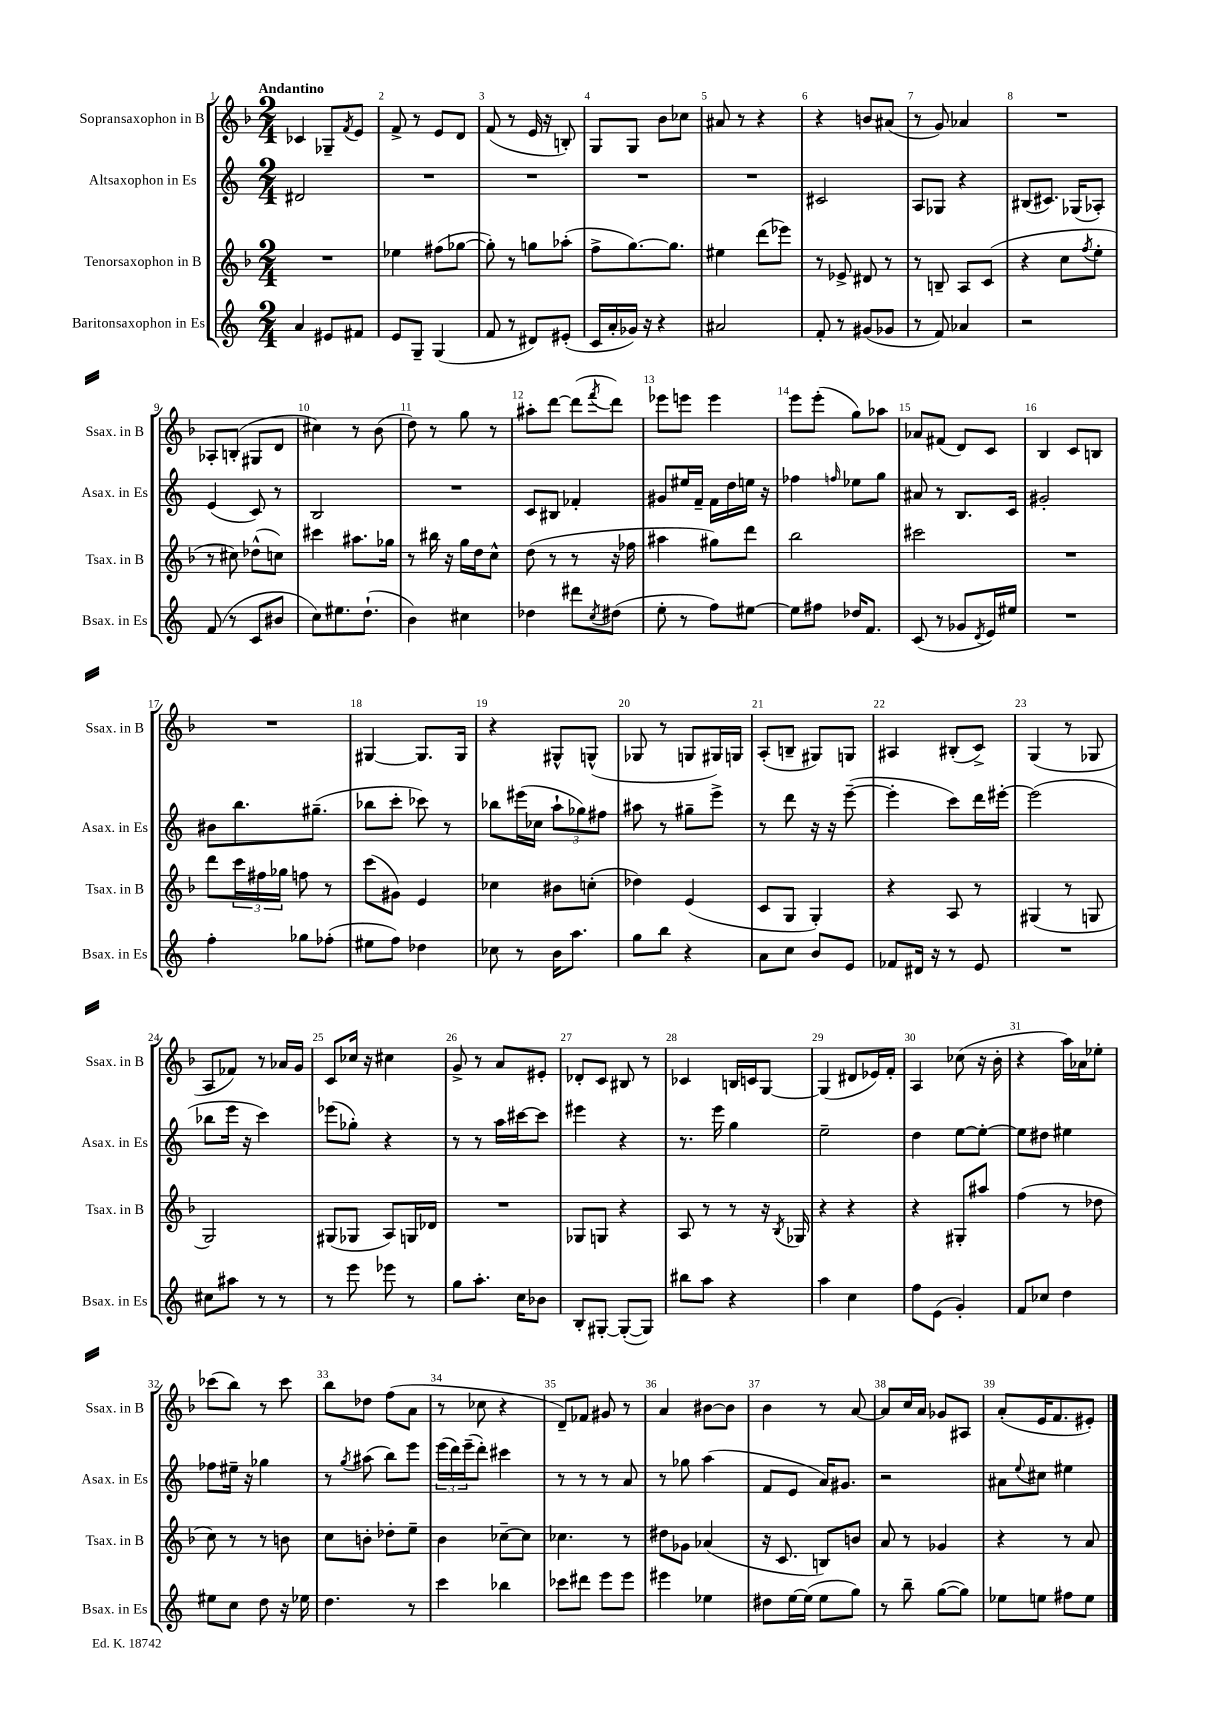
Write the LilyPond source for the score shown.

<<
\new StaffGroup <<
\new Staff = "s0" \with { instrumentName = "Sopransaxophon in B" shortInstrumentName = "Ssax. in B" } {
    \clef treble \key f \major \numericTimeSignature \time 2/4 \tempo "Andantino"
    ces'4 ges8-- \acciaccatura { f'8 } e'8 |
    f'8-> r8 e'8 d'8 |
    f'8( r8 e'16 r16 b8-.) |
    g8 g8 bes'8 ces''8 |
    ais'8 r8 r4 |
    r4 b'8 ais'8( |
    r8 g'8) aes'4 |
    R2 |
    aes8-. b8-.( gis8 d'8 |
    cis''4) r8 bes'8( |
    d''8) r8 g''8 r8 |
    ais''8-. d'''8~ d'''8( \acciaccatura { f'''8 } d'''8) |
    ees'''8 e'''8 e'''4 |
    e'''8 e'''8-.( g''8) aes''8 |
    aes'8 fis'8( d'8) c'8 |
    bes4 c'8 b8 |
    R2 |
    gis4~ gis8. gis16 |
    r4 gis8-^ g8-^( |
    ges8 r8 g8 gis16) g16 |
    a8-.( b8-- gis8) g8 |
    ais4 bis8-.( c'8->) |
    g4( r8 ges8 |
    a8 fes'8) r8 aes'16 g'16 |
    c'8 ces''16 r16 cis''4 |
    g'8-> r8 a'8 eis'8-. |
    des'8-. c'8 bis8 r8 |
    ces'4 b16 c'16 g8~ |
    g4( dis'8 ees'16) f'16-. |
    a4 ces''8( r16 bes'16-. |
    r4 a''16) aes'16 ees''8-. |
    ces'''8( bes''8) r8 ces'''8 |
    bes''8 des''8 f''8( a'8 |
    r8 ces''8 r4 |
    d'8--) fes'8 gis'8 r8 |
    a'4 bis'8~ bis'8 |
    bes'4 r8 a'8~ |
    a'8 c''16 a'16 ges'8 ais8 |
    a'8-.( e'16 f'8. eis'8-.) \bar "|." |
}
\new Staff = "s1" \with { instrumentName = "Altsaxophon in Es" shortInstrumentName = "Asax. in Es" } {
    \clef treble \key c \major \numericTimeSignature \time 2/4
    dis'2 |
    R2 |
    R2 |
    R2 |
    R2 |
    cis'2 |
    a8 ges8 r4 |
    bis8( cis'8.) ges16( aes8-.) |
    e'4( c'8) r8 |
    b2 |
    R2 |
    c'8 bis8 fes'4-. |
    gis'8 eis''16 f'16-- f'16 d''16 e''16 r16 |
    fes''4 \grace { f''16 } ees''8 g''8 |
    ais'8 r8 b8. c'16 |
    gis'2-. |
    bis'8 b''8. gis''8.--( |
    bes''8 c'''8-. ces'''8) r8 |
    bes''8 eis'''16( ces''16 \tuplet 3/2 { a''8-! ges''8) fis''8 } |
    ais''8 r8 gis''8-- e'''8-> |
    r8 d'''8 r16 r16 e'''8~--( |
    e'''4-. c'''8) d'''16 eis'''16~-. |
    eis'''2( |
    bes''8 e'''16 r16 c'''4) |
    ees'''8( ges''8-.) r4 |
    r8 r8 a''16 cis'''16~ cis'''8 |
    eis'''4 r4 |
    r8. e'''16 g''4 |
    e''2-- |
    d''4 e''8~ e''8~-. |
    e''8 dis''8 eis''4 |
    fes''8 eis''16-- r16 ges''4 |
    r8 \acciaccatura { g''8 } ais''8( b''8) e'''8 |
    \tuplet 3/2 { e'''16( d'''16) e'''16--( } d'''8-.) cis'''4 |
    r8 r8 r8 a'8 |
    r8 ges''8 a''4( |
    f'8 e'8 a'16) gis'8. |
    r2 |
    ais'8 \appoggiatura { e''8 } cis''8 eis''4 \bar "|." |
}
\new Staff = "s2" \with { instrumentName = "Tenorsaxophon in B" shortInstrumentName = "Tsax. in B" } {
    \clef treble \key f \major \numericTimeSignature \time 2/4
    R2 |
    ees''4 fis''8( ges''8~ |
    ges''8-.) r8 g''8 aes''8-.( |
    f''8-> g''8.~) g''8. |
    eis''4 d'''8( ees'''8) |
    r8 ees'8-> dis'8 r8 |
    r8 b8-- a8 c'8( |
    r4 c''8 \acciaccatura { f''8 } e''8-. |
    r8 cis''8) des''8-^( c''8) |
    cis'''4 ais''8. ges''16 |
    r8 bis''16 r16 g''16 d''16 c''8-^ |
    d''8( r8 r8 r16 fes''16 |
    ais''4 gis''8) d'''8 |
    bes''2 |
    cis'''2 |
    R2 |
    d'''8 \tuplet 3/2 { c'''16 fis''16 ges''16 } f''8 r8 |
    c'''8( gis'8) e'4 |
    ces''4 bis'8 c''8-.( |
    des''4) e'4( |
    c'8 g8 g4-.) |
    r4 a8 r8 |
    gis4( r8 g8 |
    g2) |
    gis8( ges8 a8) g16 des'16 |
    R2 |
    ges8 g8 r4 |
    a8 r8 r8 r16 \acciaccatura { bes8 } ges16 |
    r4 r4 |
    r4 gis8-. ais''8 |
    f''4( r8 des''8 |
    c''8) r8 r8 b'8 |
    c''8 b'8-. des''8-. e''8-- |
    bes'4 ces''8~-- ces''8 |
    ces''4. r8 |
    dis''8 ges'8 aes'4( |
    r16 c'8. b8) b'8 |
    a'8 r8 ges'4 |
    r4 r8 a'8 \bar "|." |
}
\new Staff = "s3" \with { instrumentName = "Baritonsaxophon in Es" shortInstrumentName = "Bsax. in Es" } {
    \clef treble \key c \major \numericTimeSignature \time 2/4
    a'4 eis'8 fis'8 |
    e'8 g8-- g4( |
    f'8 r8 dis'8) eis'8-.( |
    c'16 a'16-. ges'16) r16 r4 |
    ais'2 |
    f'8-. r8 gis'8( ges'8 |
    r8 f'8) aes'4 |
    r2 |
    f'8( r8 c'8 bis'8 |
    c''8) eis''8. d''8.-!( |
    b'4) cis''4 |
    des''4 dis'''8 \acciaccatura { c''8 } dis''8( |
    e''8-. r8 f''8) eis''8~ |
    eis''8 fis''8 des''16 f'8. |
    c'8( r8 ges'8 \acciaccatura { d'8 } e'16) eis''16 |
    R2 |
    f''4-. ges''8 fes''8-.( |
    eis''8 f''8) des''4 |
    ces''8 r8 b'16 a''8. |
    g''8 b''8 r4 |
    a'8 c''8 b'8 e'8 |
    fes'8 dis'16 r16 r8 e'8 |
    R2 |
    cis''8 ais''8 r8 r8 |
    r8 e'''8 ees'''8 r8 |
    g''8 a''8.-. c''16 bes'8 |
    b8-. gis8~-. gis8~-.( gis8) |
    bis''8 a''8 r4 |
    a''4 c''4 |
    f''8 e'8( g'4-.) |
    f'8 ces''8 d''4 |
    eis''8 c''8 d''8 r16 ees''16 |
    d''4. r8 |
    c'''4 bes''4 |
    ces'''8 dis'''8 e'''8 e'''8 |
    eis'''4 ees''4 |
    dis''8 e''16~ e''16( e''8 g''8) |
    r8 b''8-- g''8~( g''8) |
    ees''8 e''8 fis''8 e''8 \bar "|." |
}
>>
>>
\layout { \context { \Score \override BarNumber.break-visibility = ##(#f #t #t) barNumberVisibility = #all-bar-numbers-visible } }
